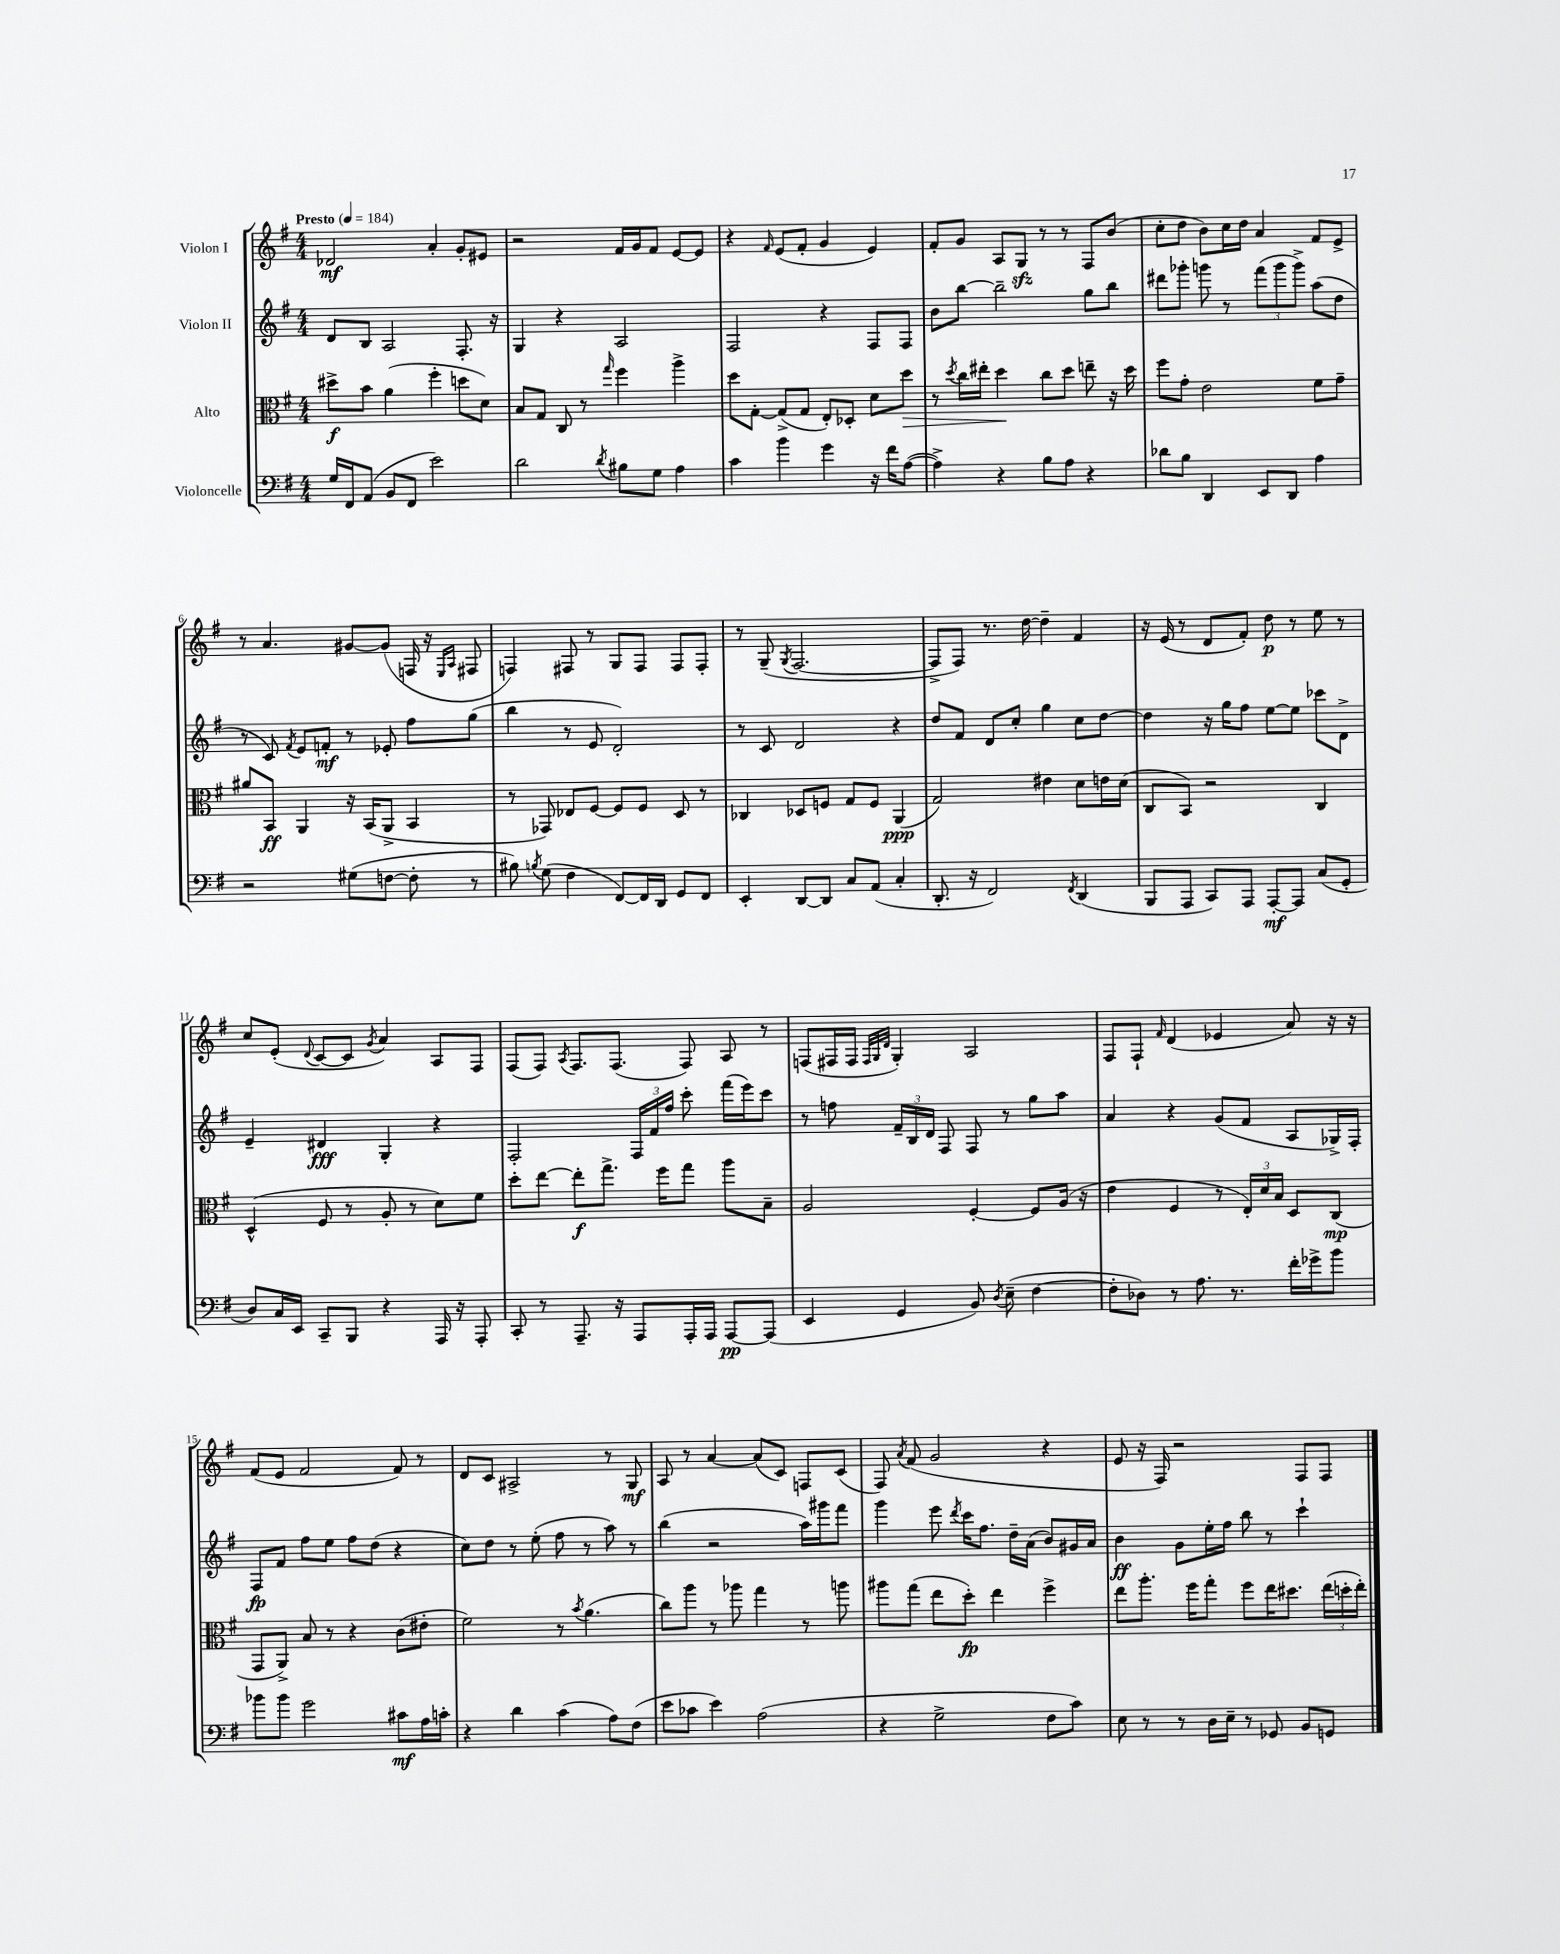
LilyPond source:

<<
\new StaffGroup <<
\new Staff = "s0" \with { instrumentName = "Violon I" } {
    \clef treble \key g \major \numericTimeSignature \time 4/4 \tempo "Presto" 4 = 184
    \autoBeamOff des'2\mf a'4-. g'8[-. eis'8] |
    r2 fis'16[ g'16 fis'8] e'8[~ e'8] |
    r4 \grace { fis'16 } e'8[( fis'8]-. g'4 e'4) |
    fis'8[-. g'8] a8[ g8]\sfz r8 r8 fis8[ b'8]( |
    c''8[-. d''8] b'8[) c''16 d''16] a'4 fis'8[ e'8]-> |
    r8 a'4. gis'8[~ gis'8]( f16 r16 \grace { e16[ a16] } fis8 |
    f4) fis8 r8 g8[ fis8] fis8[ fis8]-. |
    r8 g8--( \acciaccatura { g8 } fis2.~ |
    fis8[-> fis8]) r8. d''16~ d''4-- fis'4 |
    r16 e'16( r8 d'8[ fis'8]-.) d''8\p r8 e''8 r8 |
    c''8[ e'8]-.( \appoggiatura { d'8 } c'8[~ c'8] \acciaccatura { g'8 } a'4) a8[ fis8] |
    fis8[( fis8]) \acciaccatura { a8 } fis8.[ fis8.]( fis8) a8 r8 |
    f8[( fis16 fis16] \grace { fis32[ g32 d'32] } g4-.) a2 |
    fis8[ fis8]-! \grace { fis'16 } d'4( ees'4 a'8) r16 r16 |
    fis'8[( e'8] fis'2 fis'8) r8 |
    d'8[ c'8] ais2-> r8 g8\mf |
    a8 r8 a'4~ a'8[( c'8]) f8[ c'8]( |
    fis8) \acciaccatura { a'8 } fis'8( g'2 r4 |
    e'8 r16 fis16) r2 fis8[ fis8] \bar "|." |
}
\new Staff = "s1" \with { instrumentName = "Violon II" } {
    \clef treble \key g \major \numericTimeSignature \time 4/4
    \autoBeamOff d'8[ b8] a2 fis8.-. r16 |
    g4 r4 a2 |
    fis2 r4 fis8[ fis8] |
    b'8[ b''8]~ b''2-- g''8[ b''8] |
    dis'''8[ ges'''8]-. g'''8 r8 \tuplet 3/2 { fis'''8[( g'''8 g'''8]->) } a''8[( d''8] |
    r8 c'8) \acciaccatura { fis'8 } e'8[ f'8]-.\mf r8 ees'8-. fis''8[ g''8]( |
    b''4 r8 e'8 d'2-.) |
    r8 c'8 d'2 r4 |
    d''8[ fis'8] d'8[ c''8]-. g''4 c''8[ d''8]~ |
    d''4 r16 g''16[ fis''8] e''8[~ e''8] ces'''8[ d'8]-> |
    e'4-- dis'4\fff g4-. r4 |
    fis2-. \tuplet 3/2 { fis16[ fis'16 fis''16] } c'''8-. fis'''16[( e'''16) c'''8] |
    r8 f''8 \tuplet 3/2 { fis'16[-- b16 d'16] } fis8 fis8 r8 g''8[ a''8] |
    a'4 r4 g'8[( fis'8] a8[ ges16->) fis16]-. |
    fis8[\fp fis'8] fis''8[ e''8] fis''8[ d''8]( r4 |
    c''8[) d''8] r8 e''8-.( fis''8 r8 a''8) r8 |
    b''4( r2 a''16[) gis'''16 fis'''8] |
    g'''4 e'''8 \acciaccatura { d'''8 } c'''16[ fis''8.] d''16[-- a'16]( b'8[) gis'16 a'16] |
    b'4\ff g'8[ e''16-. fis''16] b''8 r8 c'''4-! \bar "|." |
}
\new Staff = "s2" \with { instrumentName = "Alto" } {
    \clef alto \key g \major \numericTimeSignature \time 4/4
    \autoBeamOff dis''8[->\f b'8] a'4( fis''4-. d''8[ d'8]) |
    b8[ g8] c8 r8 \grace { g''16 } fis''4 a''4-> |
    d''8[ g8]~-. g8[->( g8] e8[-.) des8]-. d'8[ d''8]\> |
    r8 \acciaccatura { d''8 } c''16[ eis''16]-. d''4\! c''8[ d''8] e''8-- r16 d''16 |
    fis''8[ g'8]-. e'2 fis'8[ g'8]-- |
    ais'8[ b,8]\ff a,4 r16 b,16[( a,8]-> b,4 |
    r8 ges,8) ees8[ fis8]~ fis8[ fis8] d8 r8 |
    ces4 des8[ f8] g8[ f8] a,4\ppp( |
    g2) eis'4 d'8[ e'16 d'16]( |
    c8[ b,8]) r2 c4 |
    d4-^( fis8 r8 a8-. r8 d'8[) fis'8] |
    d''8[-. e''8]~ e''8[-.\f g''8.]-> fis''16[ g''8] a''8[ b8]-- |
    a2 fis4~-. fis8[ a16]( r16 |
    e'4 fis4 r8 \tuplet 3/2 { e16[-.) d'16 b16] } d8[ c8]\mp( |
    g,8[ a,8]->) b8 r8 r4 c'8[( eis'8]-. |
    fis'2) r8 \acciaccatura { b'8 } a'4.( |
    c''8[) a''8] r8 aes''8 g''4 r8 a''8 |
    ais''8[ g''8]( e''8[ d''8]-.\fp) e''4 fis''4-> |
    e''8[ a''8.]-. fis''16[ g''8]-. fis''8[ e''16 dis''8.] \tuplet 3/2 { e''16[( d''16-. e''16]-.) } \bar "|." |
}
\new Staff = "s3" \with { instrumentName = "Violoncelle" } {
    \clef bass \key g \major \numericTimeSignature \time 4/4
    \autoBeamOff g16[ fis,16 a,8]( b,8[ fis,8] e'2) |
    d'2 \acciaccatura { d'8 } bis8[ g8] a4 |
    c'4 b'4 g'4 r16 fis'16[ a8]~( |
    a4->) r4 b8[ a8] r4 |
    des'8[ b8] d,4 e,8[ d,8] a4 |
    r2 gis8[( f8]~ f8-. r8 |
    bis8) \acciaccatura { b8 } g8( fis4 fis,8[~) fis,16 d,16] g,8[ fis,8] |
    e,4-. d,8[~ d,8] c8[ a,8]( c4-. |
    d,8.-. r16 fis,2) \acciaccatura { fis,8 } d,4( |
    b,,8[ a,,8] c,8[) a,,8] a,,8[~-.\mf a,,8] c8[( g,8]-. |
    d8[) c16 e,16] c,8[-- b,,8] r4 a,,16 r16 a,,8-. |
    c,8-. r8 a,,8.-- r16 a,,8[ a,,16-. a,,16] a,,8[~\pp a,,8]( |
    e,4 g,4 b,8) \acciaccatura { d8 } e8--( fis4~ |
    fis8[-. des8]) r8 a8. r8. fis'16[-. ges'16-> b'8] |
    bes'8[ bes'8] g'2 cis'8[\mf a16 c'16]-. |
    r4 d'4 c'4( a8[) fis8]( |
    e'8[ ces'8] e'4) a2( |
    r4 g2-> fis8[ c'8]) |
    e8 r8 r8 d16[ e16]-- r8 ges,8 b,8[ g,8] \bar "|." |
}
>>
>>
